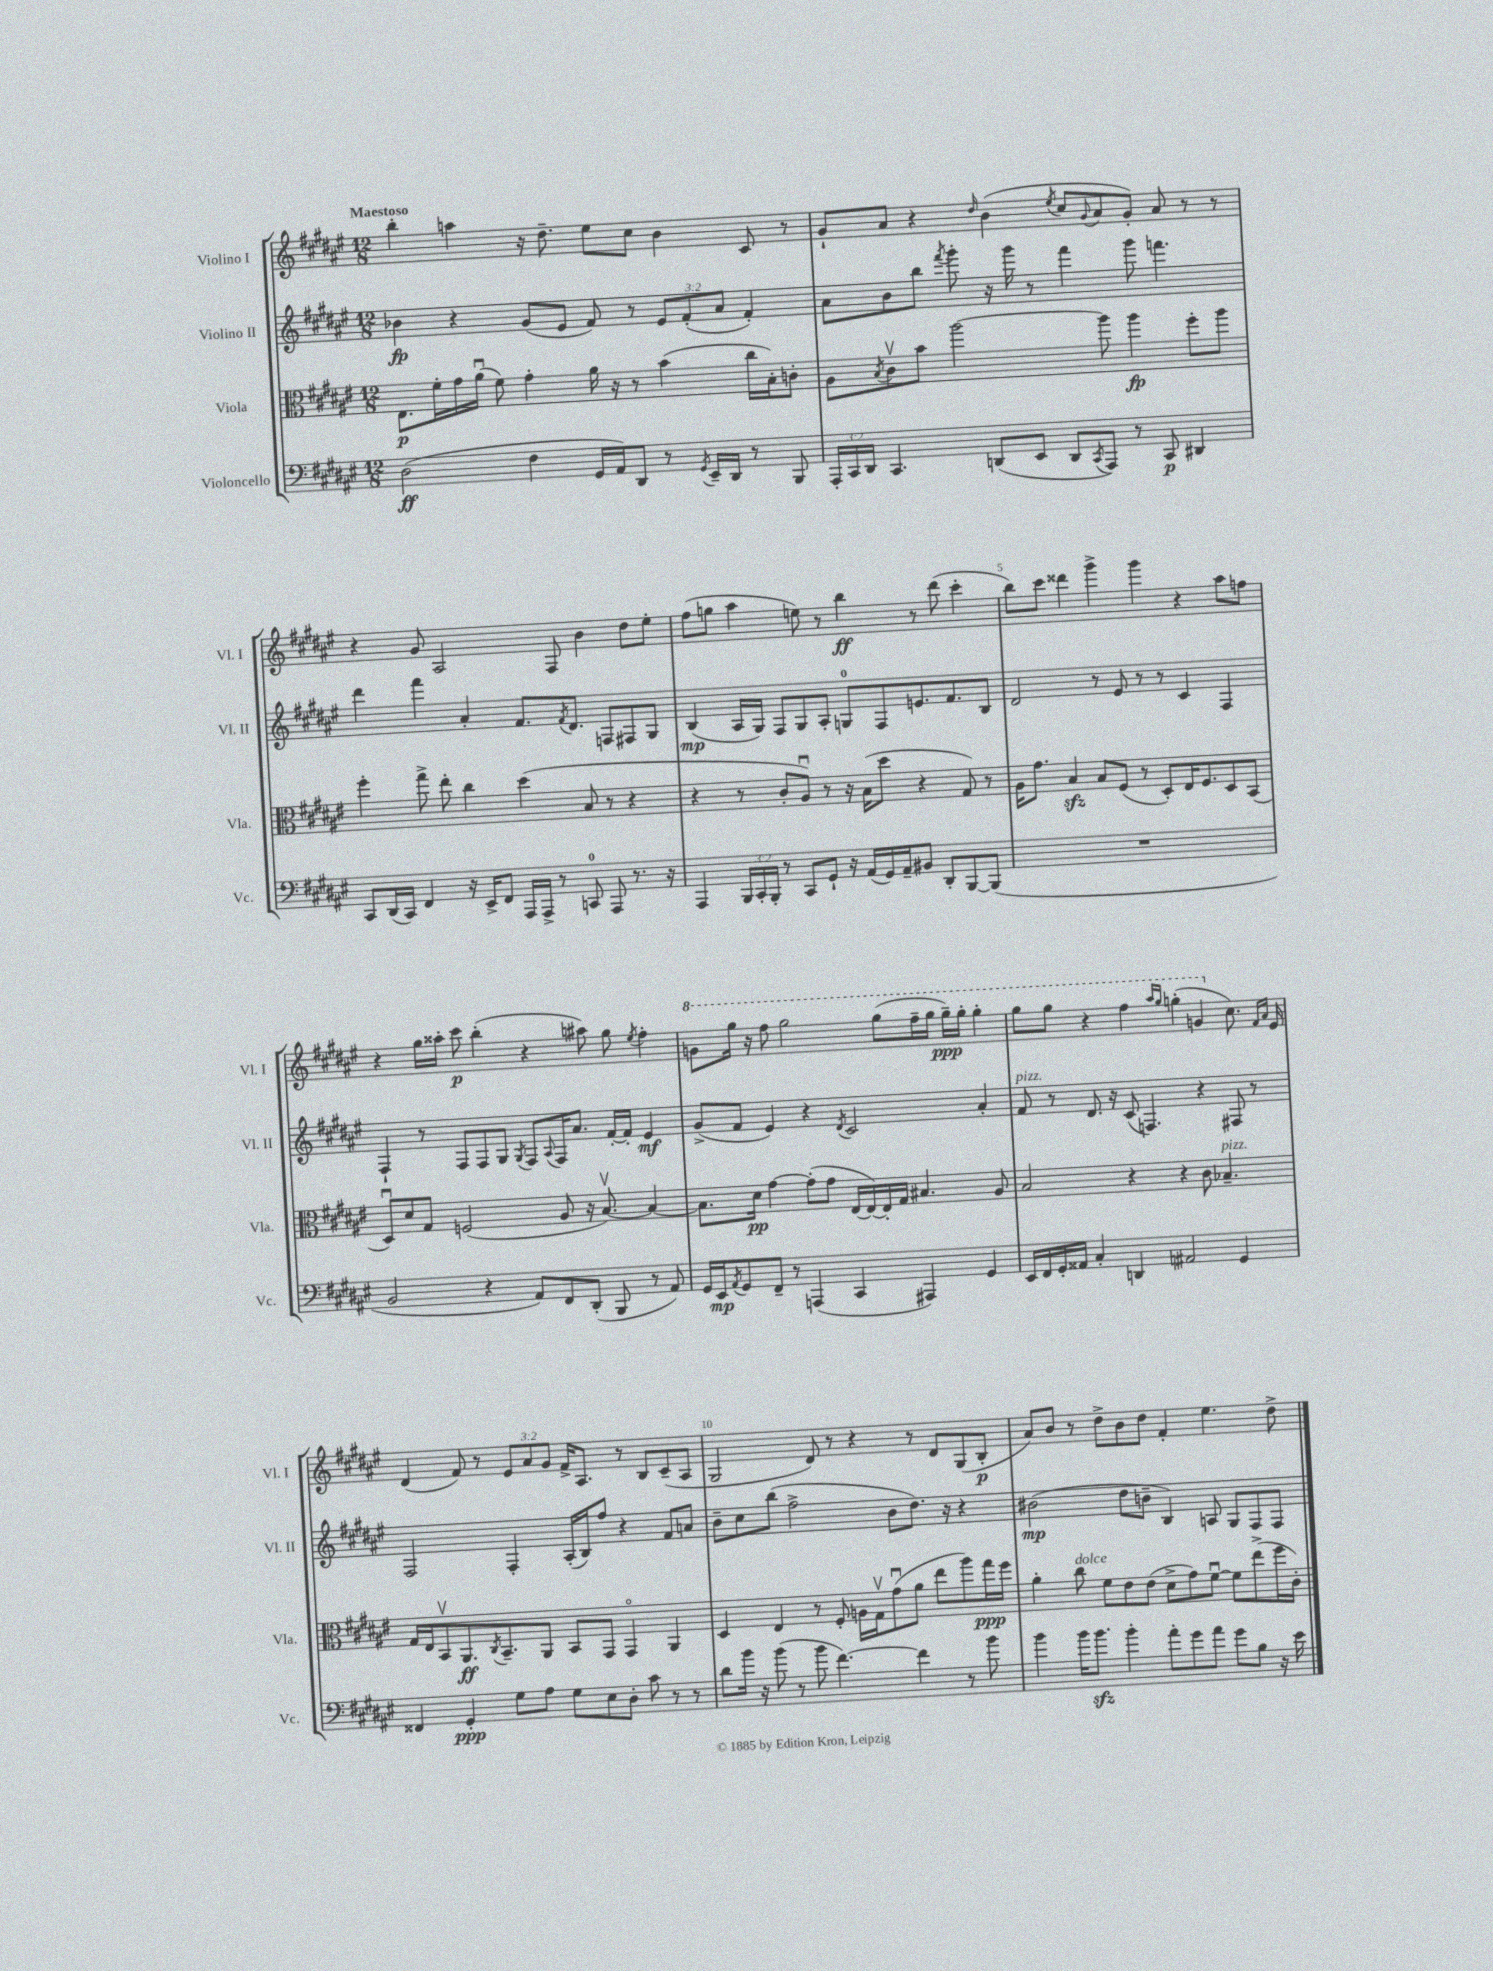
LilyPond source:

<<
\new StaffGroup <<
\new Staff = "s0" \with { instrumentName = "Violino I" shortInstrumentName = "Vl. I" } {
    \clef treble \key fis \major \numericTimeSignature \time 12/8 \override Staff.TupletNumber.text = #tuplet-number::calc-fraction-text \tempo "Maestoso"
    b''4-. a''4 r16 dis''8.-- eis''8 cis''8 b'4 cis'8 r8 |
    gis'8-! ais'8 r4 \grace { dis''16 } b'4( \acciaccatura { eis''8 } cis''8 \appoggiatura { gis'8 } ais'8 gis'8-.) ais'8 r8 r8 |
    r4 gis'8 ais2 fis8 b'4 dis''8 eis''8-. |
    fis''8( g''8 ais''4 e''8) r8 b''4\ff r8 dis'''8( cis'''4-. |
    b''8) cis'''8 disis'''4 gis'''4-> gis'''4 r4 ais''8 f''8 |
    r4 gis''16 aisis''16-. cis'''8\p b''4-.( r4 ais''8) gis''8 \acciaccatura { eis''8 } fis''4-. |
    \ottava #1 g''8 gis'''16 r16 fis'''8 gis'''2 gis'''8( fis'''16-- gis'''16 gis'''16--\ppp) gis'''16-. gis'''4-. |
    gis'''8 gis'''8 r4 fis'''4 \grace { ais'''16 gis'''16 } g'''4-.( g''4 \ottava #0 cis''8.) \grace { fis'16 ais'16 } eis'16 |
    dis'4( fis'8) r8 \tuplet 3/2 { eis'8 ais'8 gis'8 } fis'16-> ais8. r8 b8 cis'8--( ais8 |
    gis2 dis'8) r8 r4 r8 dis'8 gis8( b8-.\p |
    ais'8) b'8 r8 dis''8-> b'8 dis''8 fis'4-. eis''4. dis''8-> \bar "|." |
}
\new Staff = "s1" \with { instrumentName = "Violino II" shortInstrumentName = "Vl. II" } {
    \clef treble \key fis \major \numericTimeSignature \time 12/8 \override Staff.TupletNumber.text = #tuplet-number::calc-fraction-text
    bes'4\fp r4 gis'8( eis'8 fis'8) r8 \tuplet 3/2 { eis'8 fis'8-.( ais'8 } fis'4-.) |
    ais'8 b'8 b''8 \acciaccatura { fis'''8 } gis'''8-. r16 gis'''16 r8 fis'''4 gis'''8 f'''4. |
    dis'''4 fis'''4 ais'4-. fis'8. \acciaccatura { fis'8 } dis'8. f8 fis8 gis8 |
    b4\mp( ais16 gis16) fis8 gis8 ais8-. g8-0 fis8 e'8. fis'8. b8 |
    dis'2 r8 eis'8 r8 r8 cis'4 fis4 |
    fis4-! r8 fis8 fis8 gis8 \acciaccatura { gis8 } fis8 \appoggiatura { ais8 } fis16 ais'8. fis'16~-. fis'16-. eis'4\mf |
    gis'8->( fis'8 eis'4) r4 \acciaccatura { dis'8 } cis'2 ais'4-. |
    fis'8^\markup { \italic "pizz." } r8 dis'8. r16 cis'8( f4.) r4 fis8 r8 |
    fis2 fis4-. ais16-.( b16) fis''8 r4 fis'8 a'8 |
    b'8-- cis''8 b''8( fis''2-> b'8 dis''8.) r16 r4 |
    bis'2\mp( dis''8 b'8-- b4) a8 gis8 fis8 fis8 \bar "|." |
}
\new Staff = "s2" \with { instrumentName = "Viola" shortInstrumentName = "Vla." } {
    \clef alto \key fis \major \numericTimeSignature \time 12/8
    eis8.\p fis'16-. gis'16 ais'16\downbow( fis'8) gis'4-. ais'16 r16 r8 b'4( cis''16 b16-.) c'8-. |
    ais8 \acciaccatura { b8 } cis'8\upbow b'8 ais''2~ ais''8 ais''4\fp fis''8-. ais''8 |
    fis''4-. gis''8-> eis''8-. cis''4 dis''4( b8 r8 r4 |
    r4 r8 cis'8-. ais8\downbow) r8 r16 b16( dis''8 r4 gis8) r8 |
    ais16 gis'8. b4\sfz b8 fis8( r8 dis8-.) eis16 fis8. dis8 b,8( |
    dis8\downbow) dis'8 gis8 f2( ais8 r16 b8.~\upbow) b4~ |
    b8. dis'16\pp gis'4~ gis'8-.( gis'8 eis16~ eis16~) eis16-. gis16 bis4. ais8 |
    b2 r4 r4 cis'8 bes4.--^\markup { \italic "pizz." } |
    gis16 eis16 b,8\upbow ais,8.\ff \acciaccatura { cis8 } b,8.-- ais,8 b,8 gis,8 gis,4\flageolet ais,4 |
    dis4 eis4 r8 fis8-. a16 gis16\upbow gis'8\downbow( ais'8 eis''8 ais''8) gis''16\ppp fis''16 |
    ais'4-. cis''8^\markup { \italic "dolce" } fis'8 eis'8 eis'8( dis'8-> gis'8) fis'8~\downbow fis'8 eis''8->( fis''16 cis'16-.) \bar "|." |
}
\new Staff = "s3" \with { instrumentName = "Violoncello" shortInstrumentName = "Vc." } {
    \clef bass \key fis \major \numericTimeSignature \time 12/8 \override Staff.TupletNumber.text = #tuplet-number::calc-fraction-text
    dis2\ff( fis4 gis,16 ais,16) dis,8 r8 \acciaccatura { gis,8 } eis,16-- dis,16 r8 b,,8 |
    \tuplet 3/2 { ais,,16-. cis,16 dis,16 } cis,4. d,8( eis,8 d,8 \acciaccatura { cis,8 } ais,,8) r8 cis,8\p dis,4 |
    cis,8 dis,16( cis,16) fis,4 r16 eis,16-> fis,8 ais,,16 ais,,16-> r8 c,8-0 ais,,8 r8. r16 |
    ais,,4 \tuplet 3/2 { b,,16 cis,16-. b,,16-. } r8 cis,8 gis,8-! r16 ais,16( gis,16) ais,16-- bis,8 dis,8-. b,,8~ b,,8( |
    R1. |
    b,2 r4 ais,8) fis,8 dis,8-.( b,,8 r8 ais,8) |
    gis,16 eis,16\mp \acciaccatura { ais,8 } gis,8 fis,8-- r8 a,,4( cis,4 ais,,4) gis,4 |
    eis,16 fis,16 gis,16-. aisis,16 cis4-. d,4 ais,2 gis,4 |
    fisis,4 gis,4-.\ppp gis8 ais8 gis8 eis8 dis8-. cis'8 r8 r8 |
    dis'8 b'16 r16 b'8( r8 b'8 fis'4.~) fis'4 r8 b'8 |
    b'4 b'16 b'8.\sfz b'4-. ais'8-. gis'8 ais'8 gis'8 b8 r16 eis'16 \bar "|." |
}
>>
>>
\layout { \context { \Score \override BarNumber.break-visibility = ##(#f #t #t) barNumberVisibility = #(every-nth-bar-number-visible 5) } }
